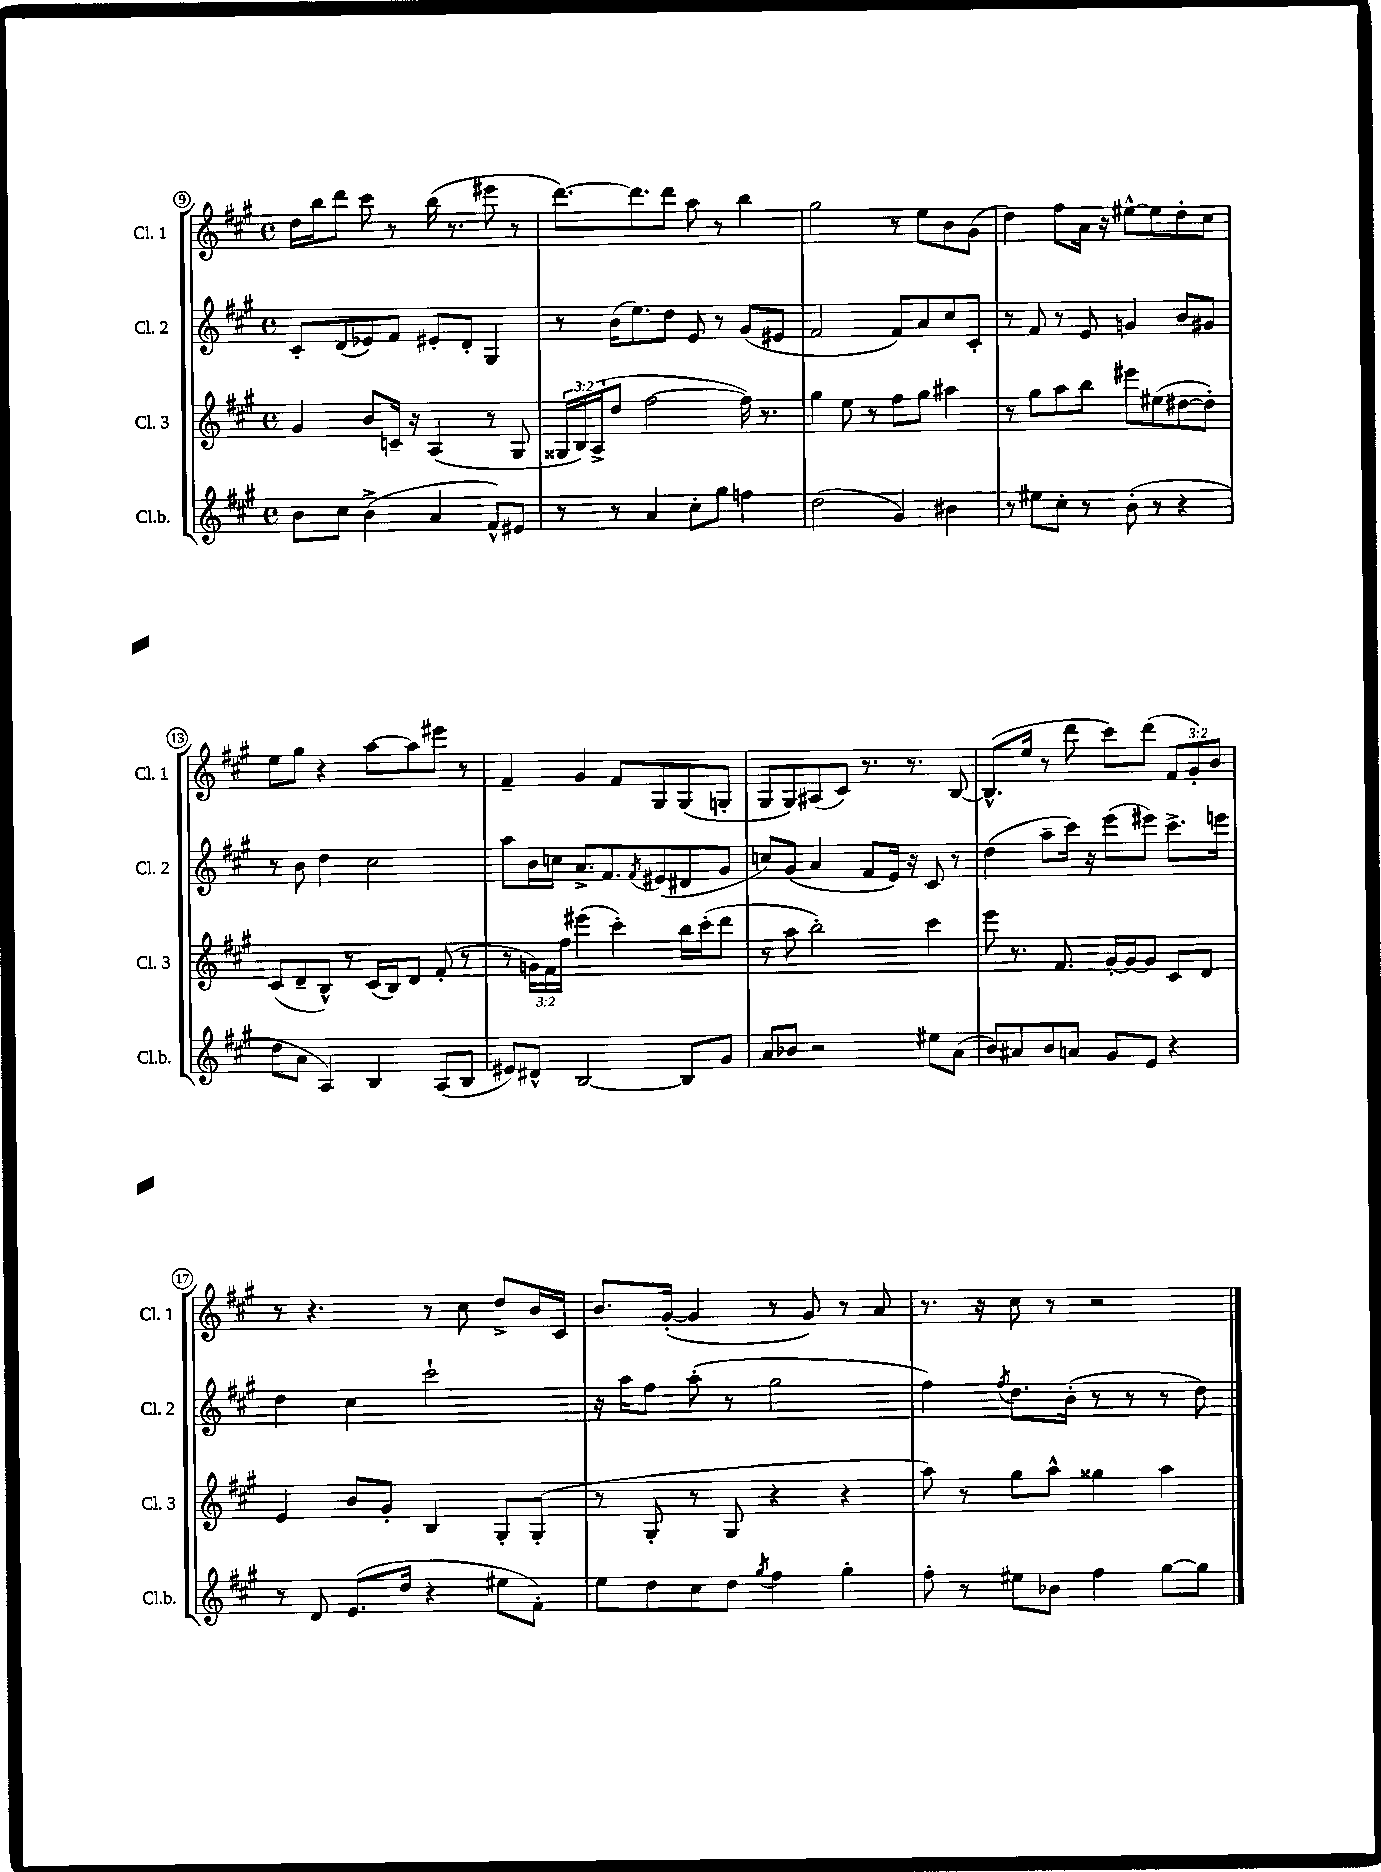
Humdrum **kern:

**kern	**kern	**kern	**kern
*staff4	*staff3	*staff2	*staff1
*clefG2	*clefG2	*clefG2	*clefG2
*k[f#c#g#]	*k[f#c#g#]	*k[f#c#g#]	*k[f#c#g#]
*M4/4	*M4/4	*M4/4	*M4/4
*met(c)	*met(c)	*met(c)	*met(c)
8b\L	4g#/	8c#'/L	16dd\LL
.	.	.	16bb\J
8cc#\J	.	(8d/	8ddd\J
(4b^\	8b/L	8e-/)	8ccc#\
.	16c~/Jk	8f#/J	8r
.	16r	.	.
4a/	(4A/	8e#'/L	(16bb\
.	.	.	8.r
.	.	8d'/J	.
8f#^^/L)	8r	4G#/	8eee#\
8e#/J	8G#/	.	8r
=	=	=	=
8r	24G##/LL	8r	[8.ddd\L)
.	24B/)	.	.
.	(24A^/J	.	.
8r	8dd/J	(16b\LK	.
.	.	8.ee\)	8.ddd\]
4a/	[2ff#\	.	.
.	.	8dd\J	8ddd\J
8cc#'\L	.	8e/	8aa\
8gg#\J	.	8r	8r
4ff\	16ff#\])	(8g#/L	4bb\
.	8.r	.	.
.	.	8e#/J	.
=	=	=	=
(2dd\	4gg#\	2f#/	2gg#\
.	8ee\	.	.
.	8r	.	.
4g#/)	8ff#\L	8f#/L)	8r
.	8gg#\J	8a/	8ee\L
4b#\	4aa#\	8cc#/	8b\
.	.	8c#'/J	(8g#\J
=	=	=	=
8r	8r	8r	4dd\)
8ee#\L	8gg#\L	8f#/	.
8cc#'\J	8aa\	8r	8ff#\L
8r	8bb\J	8e/	16a\Jk
.	.	.	16r
(8b'\	8eee#\L	4g/	[8ee#^^\L
8r	(8ee#\	.	8ee#\]
4r	[8dd#\	8b/L	8dd'\
.	8dd#'\]J)	8g#/J	8cc#\J
=	=	=	=
8dd\L	(8c#/L	8r	8ee\L
8a\J	8d~/	8b\	8gg#\J
4A/)	8B^^/J)	4dd\	4r
.	8r	.	.
4B/	(16c#/LL	2cc#\	[8aa\L
.	16B/J)	.	.
.	8d/J	.	8aa\]
(8A/L	(8f#'/	.	8eee#\J
8B/J	8r	.	8r
=	=	=	=
8e#/L)	8r	8aa\L	4f#~/
8d#^^/J	24g\LL)	16b\L	.
.	24f#\	.	.
.	.	16cc\JJ	.
.	24ff#\JJ	.	.
[2B/	(4eee#\	8.a^/L	4g#/
.	.	8.f#/	.
.	4ccc#'\)	.	8f#/L
.	.	8qf#/	.
.	.	(8e#/	8G#/
8B/]L	16bb\LL	8d#/	(8G#/
.	(16ccc#'\J	.	.
8g#/J	8ddd\J	8g#/J	8G'/J
=	=	=	=
8a/L	8r	8cc/L)	8G#/L
8b-/J	8aa\	(8g#/J	8G#/)
2r	2bb'\)	4a/	(8A#/
.	.	.	8c#/J)
.	.	8f#/L	8.r
.	.	16e/Jk)	.
.	.	16r	8.r
8ee#\L	4ccc#\	8c#/	.
(8a\J	.	8r	[8B/
=	=	=	=
8b/L)	8eee\	(4dd\	(8.B^^/]L
8a#/	8.r	.	.
.	.	.	16ee/Jk
8b/	.	8aa~\L	8r
.	8.f#/	.	.
8a/J	.	16ccc#\Jk)	8ddd\
.	.	16r	.
8g#/L	[16g#'/LL	(8eee\L	8ccc#\L)
.	16g#/_J	.	.
8e/J	8g#/]J	8eee#\J)	(8ddd\J
4r	8c#/L	8.ccc#^\L	12f#/L
.	.	.	12g#'/)
.	8d/J	.	.
.	.	.	12b/J
.	.	16eee\Jk	.
=	=	=	=
8r	4e/	4dd\	8r
8d/	.	.	4.r
(8.e/L	8b/L	4cc#\	.
.	8g#'/J	.	.
16dd/Jk	.	.	.
4r	4B/	2ccc#`\	8r
.	.	.	8cc#\
8ee#\L	8G#'/L	.	8dd^/L
8f#'\J)	(8G#'/J	.	16b/L
.	.	.	16c#/JJ
=	=	=	=
8ee\L	8r	16r	8.b/L
.	.	16aa\LK	.
8dd\	8G#'/	8ff#\J	.
.	.	.	([16g#'/Jk
8cc#\	8r	(8aa'\	4g#/]
8dd\J	8G#/	8r	.
8qgg#/	.	.	.
4ff#\	4r	2gg#\	8r
.	.	.	8g#/)
4gg#'\	4r	.	8r
.	.	.	8a/
=	=	=	=
8ff#'\	8aa\)	4ff#\)	8.r
8r	8r	.	.
.	.	.	16r
.	.	8qff#/	.
8ee#\L	8gg#\L	8.dd\L	8cc#\
8b-\J	8aa^^\J	.	8r
.	.	(16b'\Jk	.
4ff#\	4gg##\	8r	2r
.	.	8r	.
[8gg#\L	4aa\	8r	.
8gg#\]J	.	8dd\)	.
==	==	==	==
*-	*-	*-	*-
